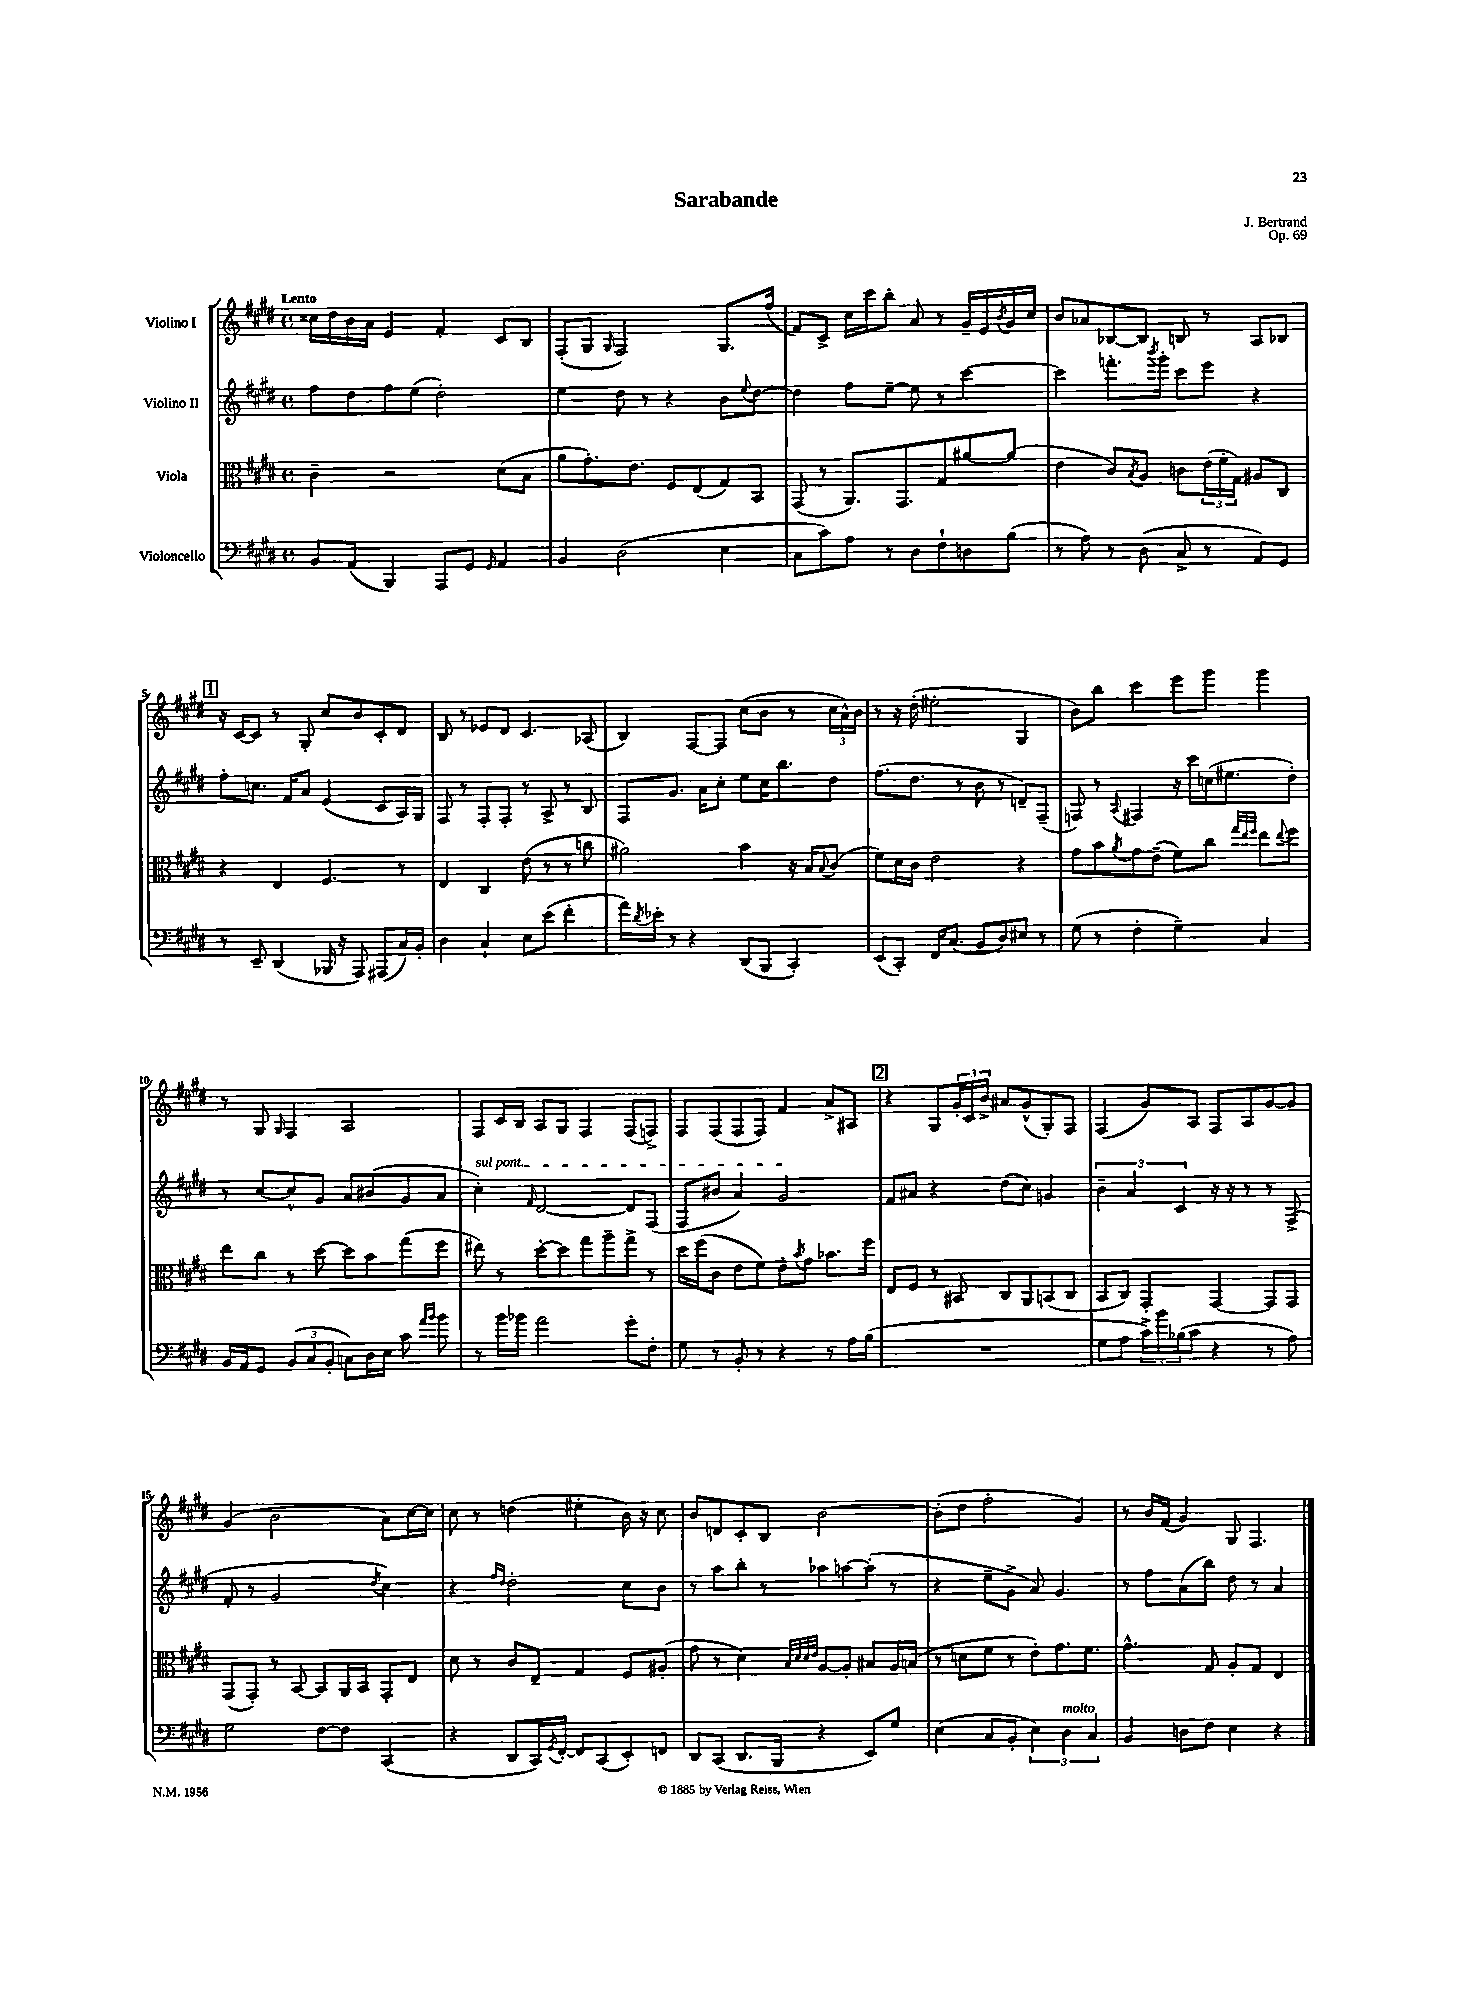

**kern	**kern	**kern	**kern
*part4	*part3	*part2	*part1
*staff4	*staff3	*staff2	*staff1
*I"Violoncello	*I"Viola	*I"Violino II	*I"Violino I
*clefF4	*clefC3	*clefG2	*clefG2
*k[f#c#g#d#]	*k[f#c#g#d#]	*k[f#c#g#d#]	*k[f#c#g#d#]
*M4/4	*M4/4	*M4/4	*M4/4
*met(c)	*met(c)	*met(c)	*met(c)
=1	=1	=1	=1
!	!	!	!LO:TX:a:B:t=Lento
8BB/L	4c#~\	8ff#\L	16cc##X\LL
.	.	.	16dd#\
(8AA/J	.	8dd#\	16b\
.	.	.	16a\JJ
4BBB/)	2r	8ff#\	4e/
.	.	(8ee\J	.
8AAA/L	.	2dd#'\)	4f#'/
8GG#/J	.	.	.
16qqGG#/	.	.	.
4AA/	(8d#\L	.	8c#/L
.	8B\J	.	8B/J
=2	=2	=2	=2
4BB/	8a\L	4ee\	(8F#'/L
.	8.g#'\)	.	8G#/J
.	.	.	16qqG#/
(2D#\	.	8dd#\	2F#/)
.	8.e\J	.	.
.	.	8r	.
.	8F#/L	4r	.
.	(8E/	.	.
4E\	8G#/)	8b\L	8.G#/L
.	.	8qqee/	.
.	8BB/J	[8dd#\J	.
.	.	.	(16ff#/Jk
=3	=3	=3	=3
8C#\L	(8GG#/	4dd#\]	8f#/L)
8c#\)	8r	.	8c#^/J
8A\J	8.AA/L)	8ff#\L	16cc#\LL
.	.	.	16ccc#\J
8r	.	[8ee~\J	8bb'\J
.	8.GG#/	.	.
8D#\L	.	8ee\]	8a/
8F#`\	8G#/	8r	8r
8Dn\	[8a#X/	[4ccc#\	16g#~/LL
.	.	.	16e/
.	.	.	8qb/
(8B\J	(8a#/J]	.	16g#/
.	.	.	16cc#/JJ
=4	=4	=4	=4
8r	4e\	4ccc#\]	8b/L
8A\)	.	.	8a-X/
8r	8c#/L)	8.fffn'\L	[8B-X/
.	8qB/	.	.
(8D#\	8A/J	.	8B-/J]
.	.	8qbbb/	.
.	.	16ggg#'\Jk	.
8C#^/	8cn\L	8ccc#\L	8Bn/
8r	(24e\L	8eee\J	8r
.	24f#'\	.	.
.	24G#\JJ)	.	.
8AA/L)	8A#X/L	4r	8A/L
8GG#/J	8C#/J	.	8B-X/J
!!LO:LB:g=z
!!LO:REH:place=s1:t=1
=5	=5	=5	=5
8r	4r	8ff#'\L	16r
.	.	.	[16c#/KL
8EE~/	.	8.ccn\J	8c#/J]
(4DD#/	4E/	.	8r
.	.	16f#/KL	.
.	.	8a/J	8G#'/
16BBB-X/	4.F#/	(4e/	8cc#/L
16r	.	.	.
8AAA/)	.	.	8b/
(8AAA#X/L	.	8c#/L	8c#'/
16C#/L)	8r	16A/L)	8d#/J
16BB'/JJ	.	16G#/JJ	.
=6	=6	=6	=6
4D#\	4E/	8F#/	8B/
.	.	8r	8r
4C#`/	4C#/	8F#'/L	8e-X/L
.	.	8F#'/J	8d#/J
8E\L	(8e\	8r	4.c#/
(8e\J	8r	8A^/	.
4f#'\	8r	8r	.
.	8ccn\	8B/	(8A-X/
=7	=7	=7	=7
16a\LL)	2a#X\)	8F#/L	4B/)
8qd#/	.	.	.
16e-X'\JJ	.	.	.
8r	.	8.g#/J	.
4r	.	.	[8F#/L
.	.	16a\KL	.
.	.	8cc#'\J	8F#/J]
(8DD#/L	4b\	8ee\L	(8cc#\L
8BBB/J	.	16cc#\K	8b\J
.	.	8.bb\	.
4CC#'/)	16r	.	8r
.	16B/KL	.	.
.	8qqB/	.	.
.	(8c#/J	8dd#\J	24cc#\LL
.	.	.	24a^^\)
.	.	.	24b\JJ
=8	=8	=8	=8
(8EE/L	8f#\L)	(8.ff#\L	8r
8CC#'/J)	16d#\L	.	16r
.	16c#\JJ	8.dd#\J	(16dd#'\
16FF#/KL	2e\	.	2ee#X'\
(8.C#/J	.	.	.
.	.	8r	.
8BB/L	.	8b\	.
8D#/)	.	8r	.
8E#X/J	4r	8dn~/L)	4G#/
8r	.	(8F#~/J	.
=9	=9	=9	=9
(8G#\	8g#\L	8Fn/)	8b\L)
8r	8b\	8r	8bb\J
.	8qa/	8qqA/	.
4F#'\	8g#\	4F#X/	4ccc#\
.	(8e~\J	.	.
4G#~\)	8f#\L)	16r	8eee\L
.	.	16ccc#\LL	.
.	8cc#\J	(16ccn\J	8ggg#\J
.	.	8.ee#X\	.
.	32qqgg#/LLL	.	.
.	32qqee/	.	.
.	32qqff#/JJJ	.	.
4C#/	8ee\L	.	4ggg#\
.	8qqee/	.	.
.	8ff#\J	8dd#'\J)	.
!!LO:LB:g=z
=10	=10	=10	=10
16BB/LL	8ee\L	8r	8r
16AA/J	.	.	.
8GG#/J	8cc#\J	[8cc#/L	8G#/
.	.	.	16qqG#/
(12BB/L	8r	8cc#^^/]	4F#/
12C#/	.	.	.
.	[8dd#\	8g#/J	.
12BB'/J	.	.	.
8Cn\L)	8dd#\L]	8a/L	2A/
16D#\L	8b\	(8b#X/	.
16E\JJ	.	.	.
8c#\	(8gg#\	8g#/	.
16qqa/LL	.	.	.
16qqb/JJ	.	.	.
8b\	8ff#\J	8a/J	.
=11	=11	=11	=11
!	!	!LO:TX:a:i:t=sul pont.	!
8r	8ee#X\)	4cc#'\)	8F#/L
16b\LL	8r	.	16c#/L
16b-X\JJ	.	.	16B/JJ
.	.	16qqf#/	.
2a\	[8dd#'\L	[2d#/	8A/L
.	8dd#\J]	.	8G#/J
.	8gg#\L	.	4F#/
.	8aa~\	.	.
8g#'\L	8gg#^\J	8d#/L]	(8F#/L
8F#'\J	8r	(8F#/J	8Fn^/J)
=12	=12	=12	=12
8G#\	16dd#\LL	8F#/L	8F#/L
.	(16ff#\J	.	.
8r	8c#\J	8b#X/J	(8F#/
8BB'/	8e\L	4a/)	8F#/
8r	8f#\J)	.	8F#/J)
4r	8e'\L	2g#/	4f#/
.	8qb/	.	.
.	8g#\J	.	.
8r	8.b-X\L	.	8a^/L
16A\LL	.	.	8A#X/J
(16B\JJ	16ff#\Jk	.	.
!!LO:REH:place=s1:t=2
=13	=13	=13	=13
1r	8E/L	8f#/L	4r
.	8F#/J	8a#X/J	.
.	8r	4r	8G#/L
.	8BB#X/	.	24g#'/L
.	.	.	24c#/
.	.	.	24b^/JJ
.	8C#/L	(8dd#\L	8a#X/L
.	8AA/	8cc#\J)	(8g#^^/
.	(8BBn/	4gn/	8G#'/)
.	8C#/J	.	8F#/J
=14	=14	=14	=14
8G#\L	8BB/L	6b~\	(4F#/
8A\J	8C#/J)	.	.
.	.	6a/	.
24c#^\LL)	4GG#'/	.	8g#/L)
24b\	.	.	.
(24B-X\J	.	6c#/	.
8c#\J	.	.	8A/J
4r	[4GG#/	16r	8F#/L
.	.	16r	.
.	.	8r	8A/
8r	8GG#/L]	8r	[8g#/
8A\)	8GG#/J	(8F#^/	8g#/J]
!!LO:LB:g=z
=15	=15	=15	=15
2G#\	(8GG#/L	8f#'/	(4g#/
.	8GG#'/J)	8r	.
.	8r	2g#/	2b\
.	[8BB/	.	.
[8F#\L	8BB/L]	.	.
8F#\J]	16AA/L	.	.
.	16BB/JJ	.	.
.	.	8qdd#/	.
(4CC#/	8GG#'/L	4cc#\)	8a\L)
.	8E/J	.	[16cc#\L
.	.	.	16cc#\JJ]
=16	=16	=16	=16
4r	8d#\	4r	8cc#\
.	8r	.	8r
.	.	16qqff#/LL	.
.	.	16qqdd#/JJ	.
8DD#/L	8c#/L	2dd#'\	(4ddn\
16CC#/L)	8E~/J	.	.
8qGG#/	.	.	.
[16FF#'/JJ	.	.	.
8FF#/L]	4G#/	.	4ee#X'\
(8CC#/	.	.	.
8EE'/)	8F#/L	8cc#\L	16b\)
.	.	.	16r
8FFn/J	(8A#X'/J	8b\J	8cc#\
=17	=17	=17	=17
8DD#/L	8g#\	8r	8b/L
(8CC#/J	8r	8aa\L	8dn/
8.DD#/L	4d#\)	8bb'\J	8c#'/
.	.	8r	8B/J
16BBB/Jk	.	.	.
.	32qqB/LLL	.	.
.	32qqd#/	.	.
.	32qqd#/	.	.
.	32qqe/JJJ	.	.
4r	[8A/L	8aa-X\L	[2b\
.	8A'/J]	[8aan\	.
8EE/L)	8B#X/L	(8aa'\J]	.
8G#/J	16A/L	8r	.
.	(16Bn/JJ	.	.
=18	=18	=18	=18
(4E\	8r	4r	(8b'\L]
.	8dn\L	.	8dd#\J
8C#/L	8f#\J	8ee~\L	2ff#'\
8BB'/J	8r	8g#^\J	.
6E\)	8e'\L)	8a/)	.
.	8.g#\	4.g#/	.
!LO:TX:a:i:t=molto	!	!	!
6D#\	.	.	.
.	.	.	4g#/)
.	8.f#\J	.	.
6C#/	.	.	.
=19	=19	=19	=19
4BB/	4.g#^^\	8r	8r
.	.	8ff#\L	16b/LL
.	.	.	(16f#/JJ
8Dn\L	.	(8a\	4g#/)
8F#\J	8G#/	8bb\J)	.
4E\	8A'/L	8dd#\	8G#/
.	8G#/J	8r	4.F#/
4r	4E/	4a/	.
==	==	==	==
*-	*-	*-	*-
